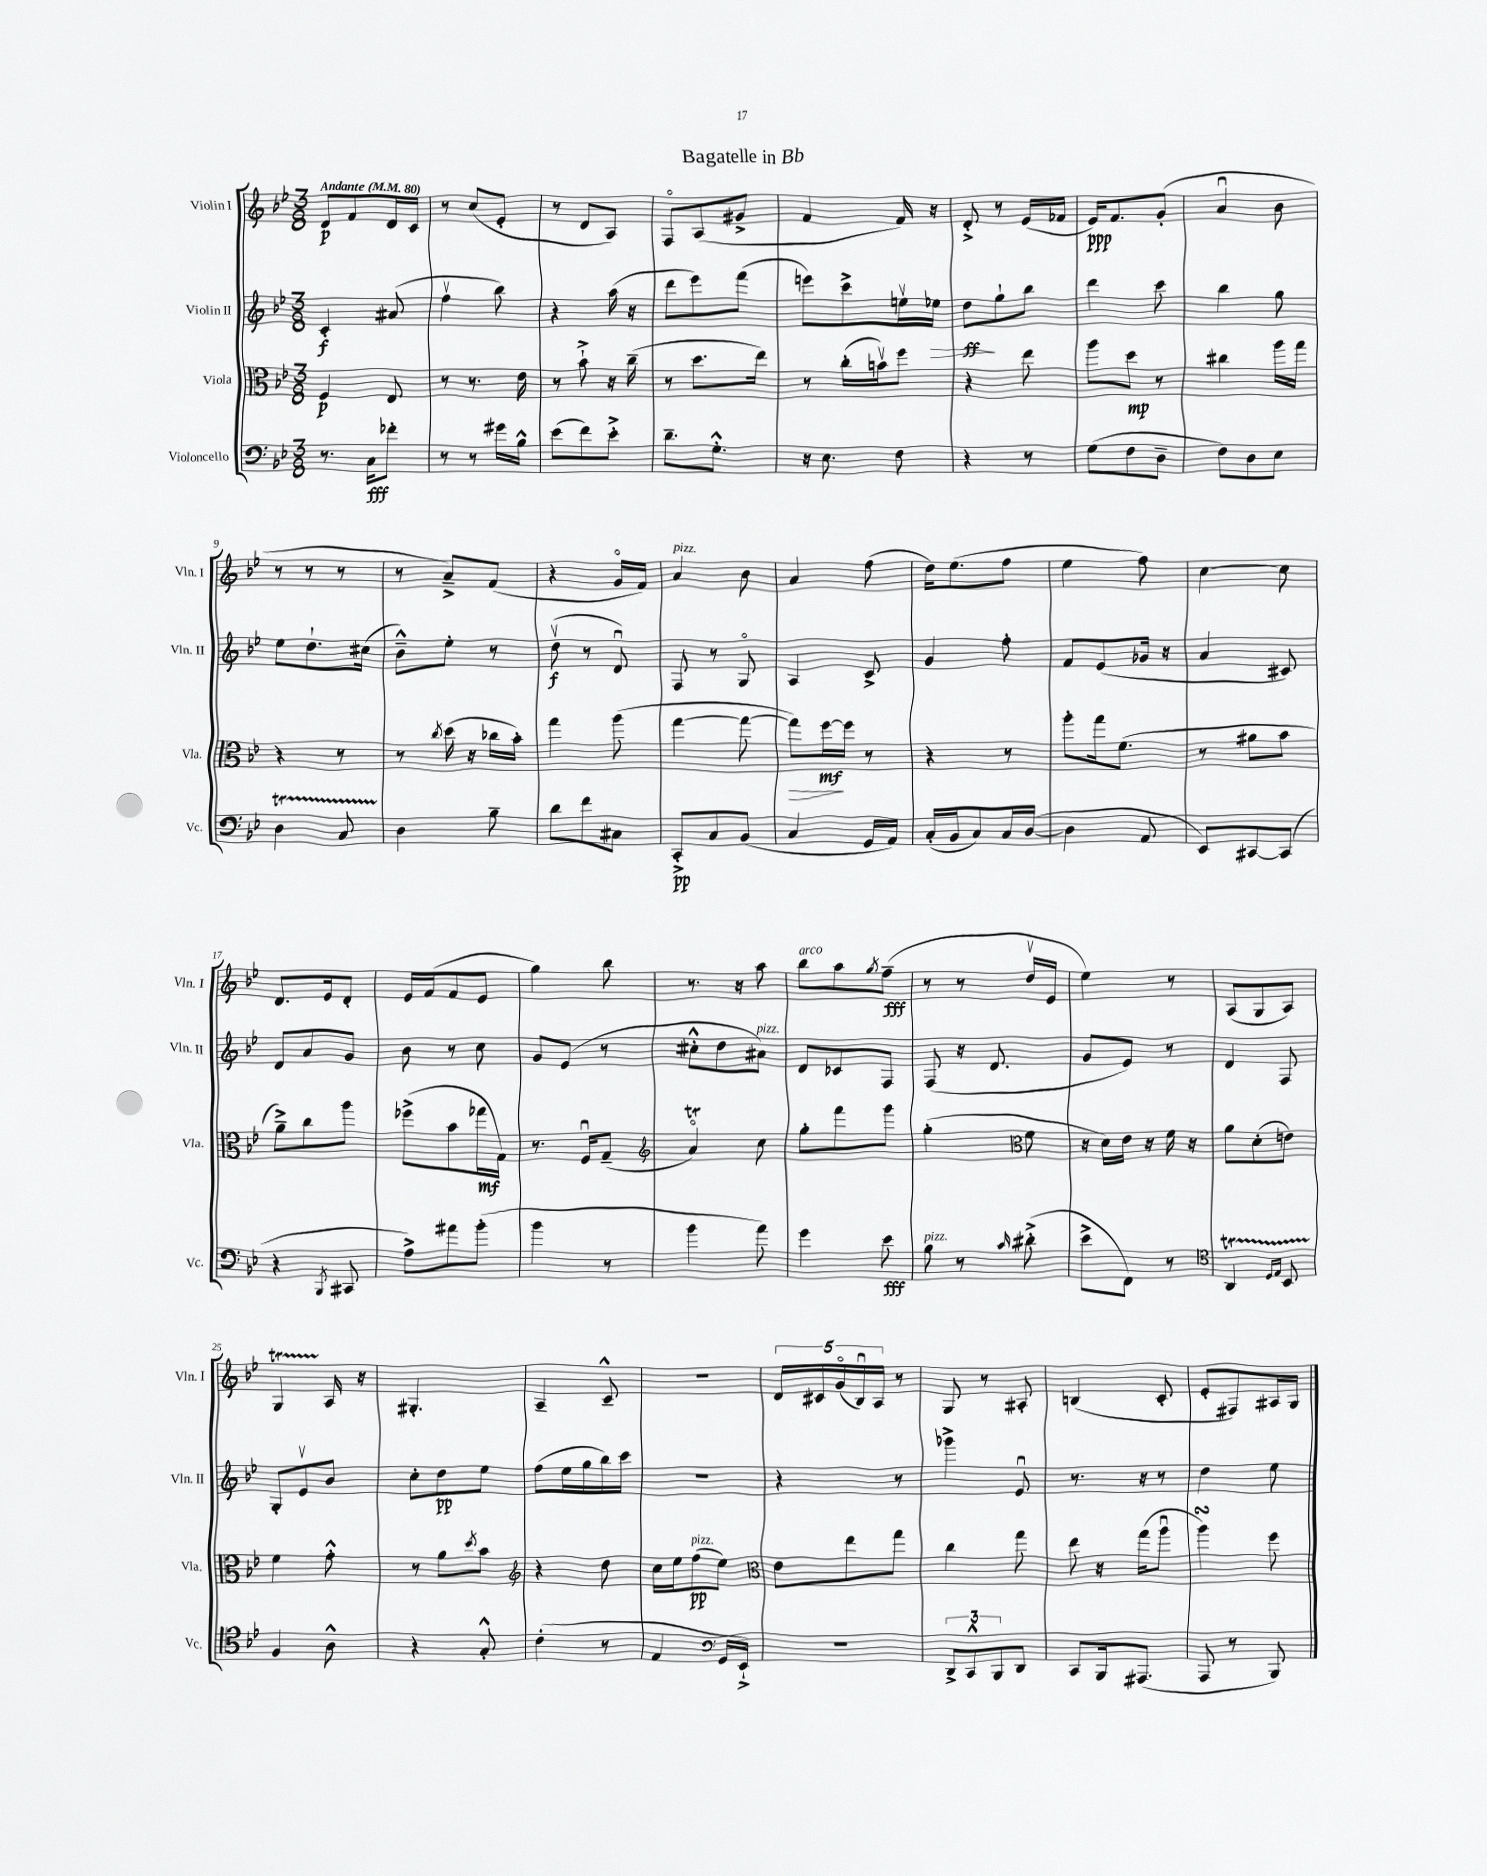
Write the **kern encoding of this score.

**kern	**kern	**kern	**kern
*staff4	*staff3	*staff2	*staff1
*clefF4	*clefC3	*clefG2	*clefG2
*k[b-e-]	*k[b-e-]	*k[b-e-]	*k[b-e-]
*M3/8	*M3/8	*M3/8	*M3/8
*MM80	*MM80	*MM80	*MM80
8.r	4F	4c'	8d
.	.	.	8f
16C	.	.	.
8f-'	8E-	(8a#	16d
.	.	.	16c
=	=	=	=
8r	8r	4ffv	8r
8r	8.r	.	(8cc
16g#	.	8bb-)	8e-'
16B-^^	16e-	.	.
=	=	=	=
(8e-	8r	4r	8r
8f)	8b-`^	.	8d
8e-'^	16r	(16aa	8A)
.	(16cc~	16r	.
=	=	=	=
8.d~	8r	8ddd	8Fo
.	8.dd	8eee-)	(8A
8.G'^^	.	.	.
.	.	(8fff	8g#^
.	16ee-)	.	.
=	=	=	=
16r	8r	8eee)	4f
8.E-	.	.	.
.	(16cc'	8ccc^	.
.	16bv)	.	.
8F	8ff	16eev	16f)
.	.	16ee-	16r
=	=	=	=
4r	4r	8dd	8d'^
.	.	8gg`	8r
8r	8ee-	8bb-	(16e-
.	.	.	16f-
=	=	=	=
(8G	8aa	4ddd	16e-)
.	.	.	8.f
8F	8dd	.	.
8D~	8r	8ccc	(8g'
=	=	=	=
8F)	4cc#	4bb-	4au
8D	.	.	.
8E-	16aa	8gg	8b-
.	16gg	.	.
=	=	=	=
4D	4r	8ee-	8r
.	.	8.dd`	8r
8C	8r	.	8r
.	.	(16cc#	.
=	=	=	=
4D	8r	8b-~^^)	8r
.	8qcc	.	.
.	(16dd	8ee-'	8a~^)
.	16r	.	.
8B-~	16cc-	8r	(8f
.	16b-')	.	.
=	=	=	=
8d	4gg	(8ddv	4r
8f	.	8r	.
8C#	(8aa	8du)	16go
.	.	.	16f)
=	=	=	=
8CC'^	[4gg	8F	4a
8C	.	8r	.
(8BB-	8gg_	8Go	8b-
=	=	=	=
4C	8gg])	4A	4a
.	[16ff	.	.
.	16ff]	.	.
16GG	8r	8c^	(8ff
16AA)	.	.	.
=	=	=	=
(16C'	4r	4g	16dd)
16BB-	.	.	(8.ee-
8C)	.	.	.
16C	8r	8ff'	8ff
([16D	.	.	.
=	=	=	=
4D]	8aa'	8f	4ee-
.	16gg	(8e-	.
.	(8.f	.	.
8AA	.	16g-	8ff)
.	.	16r	.
=	=	=	=
8EE-)	8r	4a	[4cc
[8CC#	8a#	.	.
(8CC#]	8b-	8c#)	8cc]
=	=	=	=
4r	8a~^)	8d	8.d
.	8cc	8a	.
.	.	.	16e-
8qBBB-	.	.	.
8CC#	8aa	8g	8d'
=	=	=	=
8A^)	(8ff-^	8b-	16e-
.	.	.	(16f
8a#	8b-	8r	8f
(8b-'	16gg-	8cc	8e-
.	16G)	.	.
=	=	=	=
4b-	8.r	8g	4gg)
.	.	(8e-	.
.	16Fu	.	.
8r	(8G~	8r	8bb-
=	=	=	=
*	*clefG2	*	*
4b-	4ao)	8cc#'^^	8.r
.	.	8dd	.
.	.	.	16r
8a)	8cc	8a#)	8aa
=	=	=	=
4g	8gg'	8d	8bb-
.	8fff	8c-	8aa
.	.	.	8qgg
8e-	8ggg	8F	(8ff~
=	=	=	=
8B-	(4gg'	(8F	8r
8r	.	16r	8r
.	.	8.d	.
*	*clefC3	*	*
16qqc	.	.	.
(8d#'^	8f	.	16ddv
.	.	.	16e-
=	=	=	=
8e-^	16r	8g	4ee-)
.	16d)	.	.
8FF)	16e-	8e-)	.
.	16r	.	.
8r	16f	8r	8r
.	16r	.	.
=	=	=	=
*clefC4	*	*	*
4AA	8a	4d	(8A
.	(8d'	.	8G
16qqD	.	.	.
16qqE-	.	.	.
8BB-	8e)	8F	8A)
=	=	=	=
4F	4f	8G'	4G
.	.	8e-v	.
8A^^	8g'^^	8b-	16A
.	.	.	16r
=	=	=	=
4r	8r	8cc'	4.G#'
.	8a	8dd	.
.	8qdd	.	.
8G'^^	8b-	8ee-	.
=	=	=	=
*	*clefG2	*	*
(4c'	4r	(8ff	4A~
.	.	16ee-	.
.	.	16gg	.
8r	8dd	16bb-)	8c~^^
.	.	16ccc	.
=	=	=	=
4E-	16cc	4.r	4.r
.	16ee-	.	.
.	(8ff	.	.
*clefF4	*	*	*
16GG	8ee-)	.	.
16EE-`^)	.	.	.
=	=	=	=
*	*clefC3	*	*
4.r	8e-	4r	20d
.	.	.	20c#
.	.	.	(20go
.	8ee-	.	.
.	.	.	20B-u)
.	.	.	20A
.	8gg	8r	8r
=	=	=	=
12DD^	4cc	4ggg-^	8G
12CC^^	.	.	.
.	.	.	8r
12BBB-	.	.	.
8DD	8gg	8e-u	8A#'
=	=	=	=
8CC	8ee-	8.r	(4B
16BBB-	16r	.	.
(8.AAA#	(16gg	16r	.
.	8aau	8r	8c'
=	=	=	=
8AAA	4aa)	4dd	8e-'
8r	.	.	8F#)
8BBB-)	8ff	8ee-	16A#
.	.	.	16G
==	==	==	==
*-	*-	*-	*-
